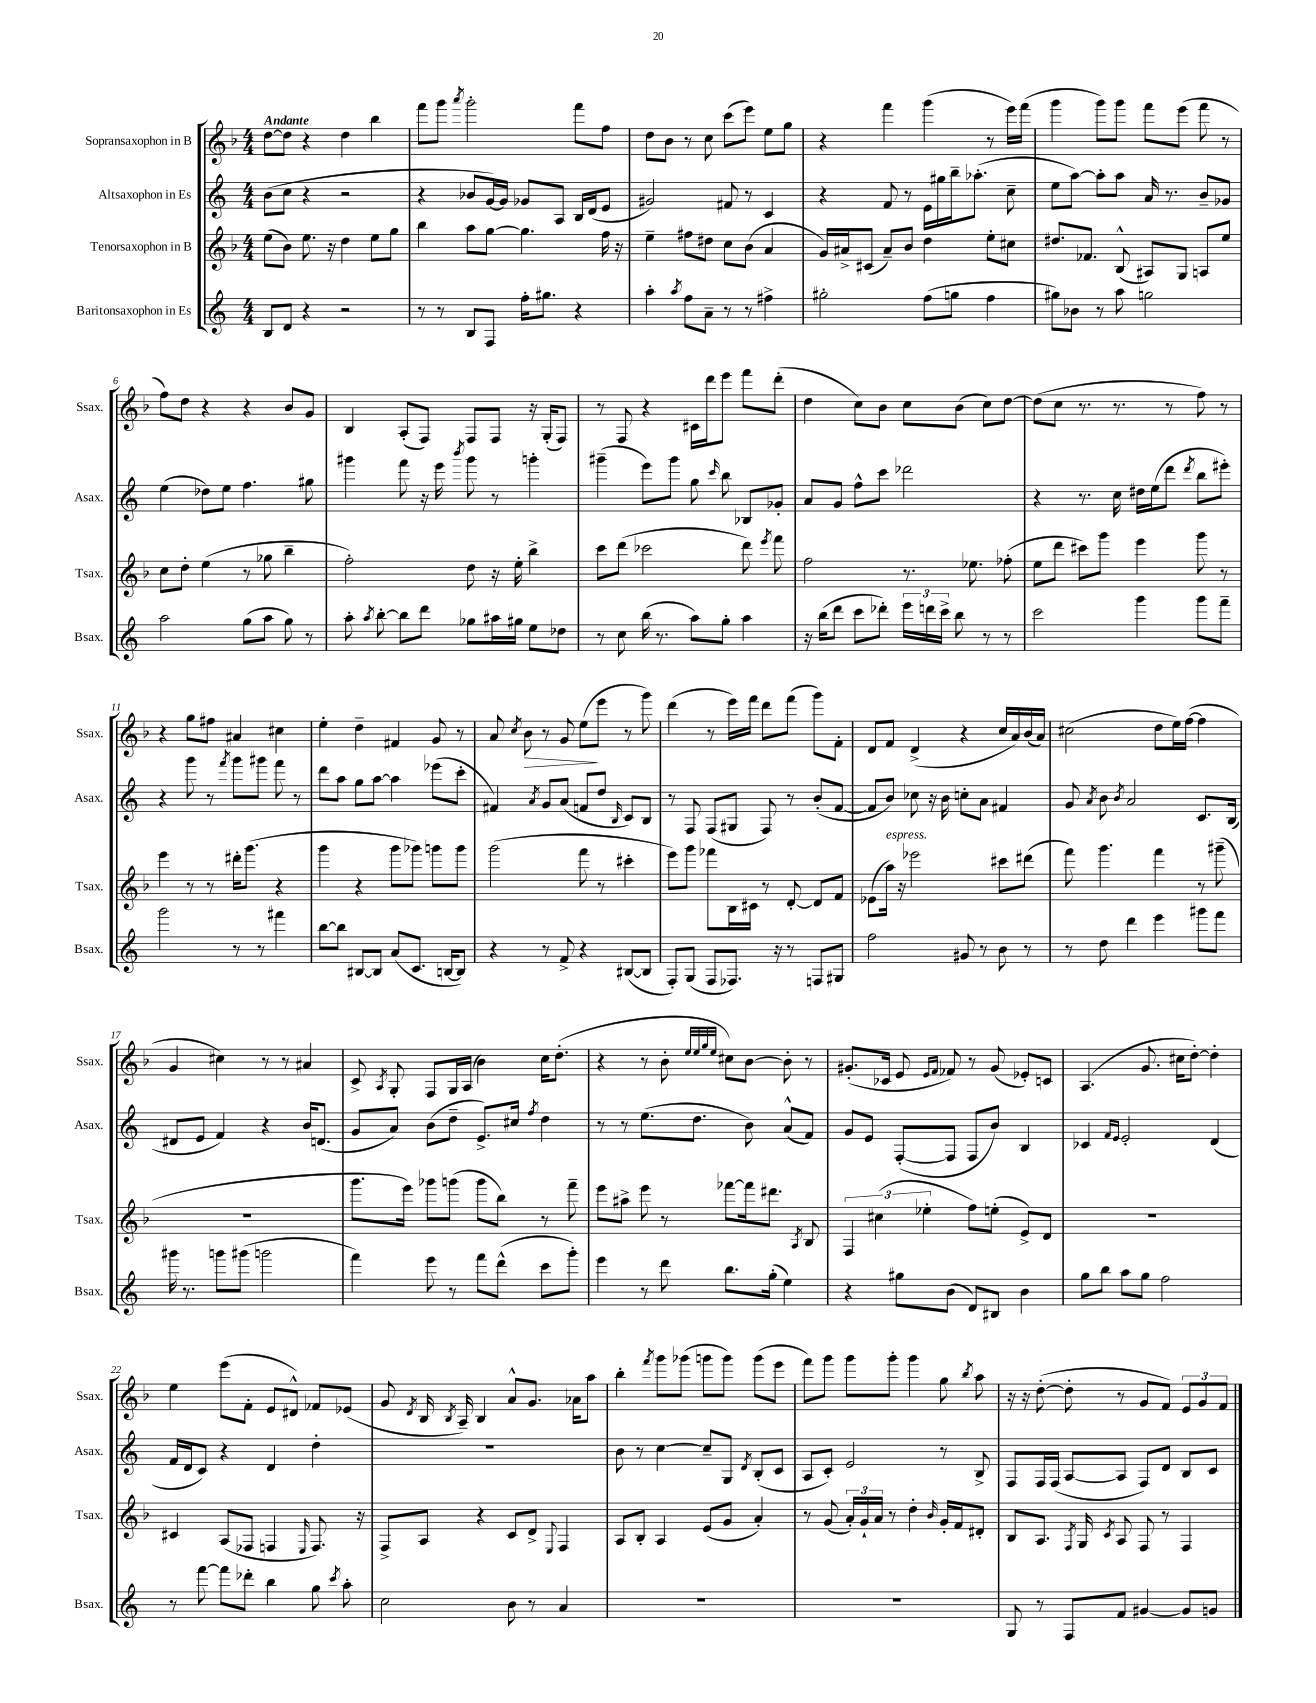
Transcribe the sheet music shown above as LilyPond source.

<<
\new StaffGroup <<
\new Staff = "s0" \with { instrumentName = "Sopransaxophon in B" shortInstrumentName = "Ssax." } {
    \clef treble \key f \major \numericTimeSignature \time 4/4 \tempo "Andante"
    \autoBeamOff d''8[~ d''8] r4 d''4 bes''4 |
    f'''8[ g'''8] \acciaccatura { a'''8 } g'''2-. f'''8[ f''8] |
    d''8[ bes'8] r8 c''8 c'''8[( e'''8]) e''8[ g''8] |
    r4 f'''4 g'''4( r8 e'''16[) f'''16]( |
    g'''4 g'''8[) g'''8] f'''8[ e'''8]( f'''8 r8 |
    f''8[) d''8] r4 r4 bes'8[ g'8] |
    bes4 a8[-.( f8]) f8[ f8] r16 g16[-.( f8]) |
    r8 f8 r4 cis'16[ d'''16 e'''8] f'''8[ d'''8]-.( |
    d''4 c''8[) bes'8] c''8[ bes'8]( c''8[) d''8]~ |
    d''8[( c''8] r8. r8. r8 f''8) r8 |
    r4 g''8[ fis''8] ais'4 cis''4 |
    e''4-. d''4-- fis'4 g'8 r8 |
    a'8 \acciaccatura { c''8 } bes'8\> r8 g'8 e''8[\!( e'''8] r8 g'''8) |
    d'''4( r8 e'''16[) f'''16] d'''8[ f'''8]( g'''8[) f'8]-. |
    d'8[ f'8] d'4->( r4 c''16[ a'16) bes'16( a'16]) |
    cis''2( d''8[ e''16) f''16]~( f''4 |
    g'4 cis''4) r8 r8 ais'4 |
    c'8-> \acciaccatura { a8 } g8-. f8[ g16 a16]( bes'4) c''16[ d''8.]-.( |
    r4 r8 bes'8-. \grace { e''32[ e''32 g''32 e''32] } cis''8[) bes'8]~ bes'8-. r8 |
    gis'8.[-.( ces'16] e'8 \grace { e'16[ f'16] } fes'8) r8 gis'8( ees'8[-.) c'8] |
    a4.( g'8. cis''16[ d''8]~-.) d''4-. |
    e''4 e'''8[( f'8]-. e'8[ dis'8]-^) fes'8[ ees'8]( |
    g'8 \acciaccatura { d'8 } bes16 \acciaccatura { bes8 } a16--) bes4 a'8[-^ g'8.] aes'16[ a''8] |
    bes''4-. \acciaccatura { f'''8 } g'''8[ ges'''8]( g'''8[ g'''8]) g'''8[( e'''8] |
    f'''8[) g'''8] g'''8[ g'''8]-. g'''4 g''8 \acciaccatura { bes''8 } a''8 |
    r16 r16 d''8~-.( d''8-. r8 g'8[ f'8]) \tuplet 3/2 { e'8[ g'8 f'8] } \bar "|." |
}
\new Staff = "s1" \with { instrumentName = "Altsaxophon in Es" shortInstrumentName = "Asax." } {
    \clef treble \key c \major \numericTimeSignature \time 4/4
    \autoBeamOff b'8[( c''8] r4 r2 |
    r4 bes'8[ g'16~) g'16] ges'8[ a8] b16[ d'16( e'8] |
    gis'2) fis'8 r8 c'4 |
    r4 f'8 r8 e'16[ gis''16 b''16-- aes''8.]-.( c''8-- |
    e''8[ a''8]~) a''8[-. a''8] a'16 r8. b'8[-- ges'8] |
    e''4( des''8[) e''8] f''4. gis''8 |
    gis'''4 f'''8 r16 e'''16 \acciaccatura { b'''8 } gis'''8 r8 g'''4-. |
    gis'''4--( e'''8[) gis'''8] g''8 \grace { c'''16 } b''8 bes8[ ges'8]-. |
    a'8[ g'8] f''8[-^ c'''8] des'''2 |
    r4 r8. c''16 dis''16[ e''16( d'''8] \acciaccatura { d'''8 } b''8[ eis'''8]-.) |
    r4 g'''8 r8 \acciaccatura { f'''8 } g'''8[ gis'''8] f'''8 r8 |
    d'''8[ a''8] g''8[ a''8]~ a''4 ees'''8[( c'''8]-. |
    fis'4) \acciaccatura { a'8 } g'8[ a'8]( f'8[ d''8] \grace { b16 } c'8[) b8] |
    r8 f8 f8[( gis8] f8) r8 b'8[-.( f'8]~ |
    f'8[ b'8]) ces''8 r16 b'16 c''8[-. a'8] fis'4 |
    g'8 \acciaccatura { a'8 } b'8 \acciaccatura { b'8 } a'2 c'8.[ b16]( |
    dis'8[ e'8] f'4) r4 b'16[ d'8.]( |
    g'8[ a'8]) b'8[( d''8]-- e'8.[->) cis''16] \acciaccatura { f''8 } d''4 |
    r8 r8 e''8.[( d''8.] b'8) a'8[-^( f'8]) |
    g'8[ e'8] f8[~-.( f8] f8[ b'8]) b4 |
    ces'4 \grace { f'16[ e'16] } e'2-. d'4( |
    f'16[ d'16 c'8]) r4 d'4 d''4-. |
    R1 |
    b'8 r8 c''4~ c''8[-- g8] \acciaccatura { d'8 } b8[-.( c'8] |
    a8[ c'8]-.) e'2 r8 b8-> |
    f8[ f16 f16]( a8[~ a8] f8[) d'8] b8[ c'8] \bar "|." |
}
\new Staff = "s2" \with { instrumentName = "Tenorsaxophon in B" shortInstrumentName = "Tsax." } {
    \clef treble \key f \major \numericTimeSignature \time 4/4
    \autoBeamOff e''8[( bes'8]) e''8. r16 d''4 e''8[ g''8] |
    bes''4 a''8[ g''8]~ g''4. f''16 r16 |
    e''4-- fis''8[ dis''8] c''8[ bes'8]( a'4 |
    g'16[) ais'16-> cis'8]( ais'8[--) bes'8] d''4 e''8[-. cis''8] |
    dis''8.[ fes'8.] bes8-^( ais8[) g8] a8[ e''8] |
    c''8[ d''8]-. e''4( r8 ges''8 bes''4-- |
    f''2-.) d''8 r16 e''16-. bes''4-> |
    c'''8[ d'''8]( ces'''2 d'''8) \acciaccatura { e'''8 } f'''8 |
    f''2 r8. ees''8. fes''8-.( |
    e''8[ d'''8] cis'''8[) g'''8] e'''4 g'''8 r8 |
    e'''4 r8 r8 dis'''16[-. g'''8.]( r4 |
    g'''4 r4 g'''8[ ges'''8]) g'''8[ g'''8] |
    g'''2( f'''8 r8 cis'''4-. |
    e'''8[) g'''8] fes'''8[ bes16 cis'16] r8 d'8~-. d'8[ f'8] |
    ees'8[( a''16]^\markup { \italic "espress." }) r16 ees'''2 cis'''8[ dis'''8]( |
    f'''8) g'''4. f'''4 r8 gis'''8--( |
    R1 |
    g'''8.[ e'''16]) ges'''8[ g'''8]( g'''8[ bes''8]) r8 f'''8-- |
    e'''8[ ais''8]-> e'''8 r8 fes'''8[~ fes'''16 dis'''8.] \acciaccatura { a8 } bes8 |
    \tuplet 3/2 { f4 cis''4( ees''4-. } f''8[) e''8]-.( e'8[->) d'8] |
    R1 |
    cis'4 a8[( fes8] f4 \grace { e16 } f8.) r16 |
    f8[-> a8] r4 c'8[ d'8]-> \appoggiatura { e8 } f4 |
    a8[ bes8]-. a4 e'8[( g'8] a'4-.) |
    r8 g'8( \tuplet 3/2 { a'16[-.) g'16-! a'16] } r8 d''4-. \grace { bes'16 } g'16[-. f'16 dis'8]-. |
    bes8[ a8.] \acciaccatura { f8 } g16 \acciaccatura { c'8 } a8 f8 r8 f4 \bar "|." |
}
\new Staff = "s3" \with { instrumentName = "Baritonsaxophon in Es" shortInstrumentName = "Bsax." } {
    \clef treble \key c \major \numericTimeSignature \time 4/4
    \autoBeamOff b8[ d'8] r4 r2 |
    r8 r8 b8[ f8] f''16[-. gis''8.] r4 |
    a''4-. \acciaccatura { a''8 } f''8[ a'8]-- r8 r8 fis''4-> |
    gis''2-. f''8[( g''8] f''4 |
    gis''8[) bes'8] r8 a''8 g''2 |
    a''2 g''8[( a''8] g''8) r8 |
    a''8-. \acciaccatura { a''8 } b''8~-. b''8[ d'''8] ges''8[ ais''16 gis''16] e''8[ des''8] |
    r8 c''8 b''16( r8. a''8[) g''8]-. a''4 |
    r16 b''16[( d'''8] c'''8[ des'''8]-.) \tuplet 3/2 { e'''16[ d'''16 c'''16]-> } b''8 r8 r8 |
    c'''2 g'''4 g'''8[ f'''8]-- |
    g'''2 r8 r8 fis'''4 |
    b''8[~ b''8] bis8[~ bis8] a'8[( c'8.] b16[~ b8]) |
    r4 r8 f'8-> r4 bis8[~( bis8] |
    f8[-.) g8]( f8[ fes8.]) r16 r8 f8[ gis8] |
    f''2 gis'8 r8 b'8 r8 |
    r8 d''8 d'''4 e'''4 gis'''8[ f'''8] |
    gis'''16 r8. g'''8[ gis'''8]( g'''2 |
    f'''4) e'''8 r8 f'''8[ d'''8]-^( c'''8[ g'''8]-.) |
    e'''4 r8 d'''8 b''8.[ g''16]-.( e''4) |
    r4 gis''8[ b'8]( d'8[) bis8] b'4 |
    g''8[ b''8] a''8[ g''8] f''2 |
    r8 f'''8~ f'''8[ des'''8]-. b''4 g''8 \acciaccatura { c'''8 } a''8-. |
    c''2 b'8 r8 a'4 |
    R1 |
    R1 |
    g8 r8 f8[ f'8] gis'4~ gis'8[ g'8] \bar "|." |
}
>>
>>
